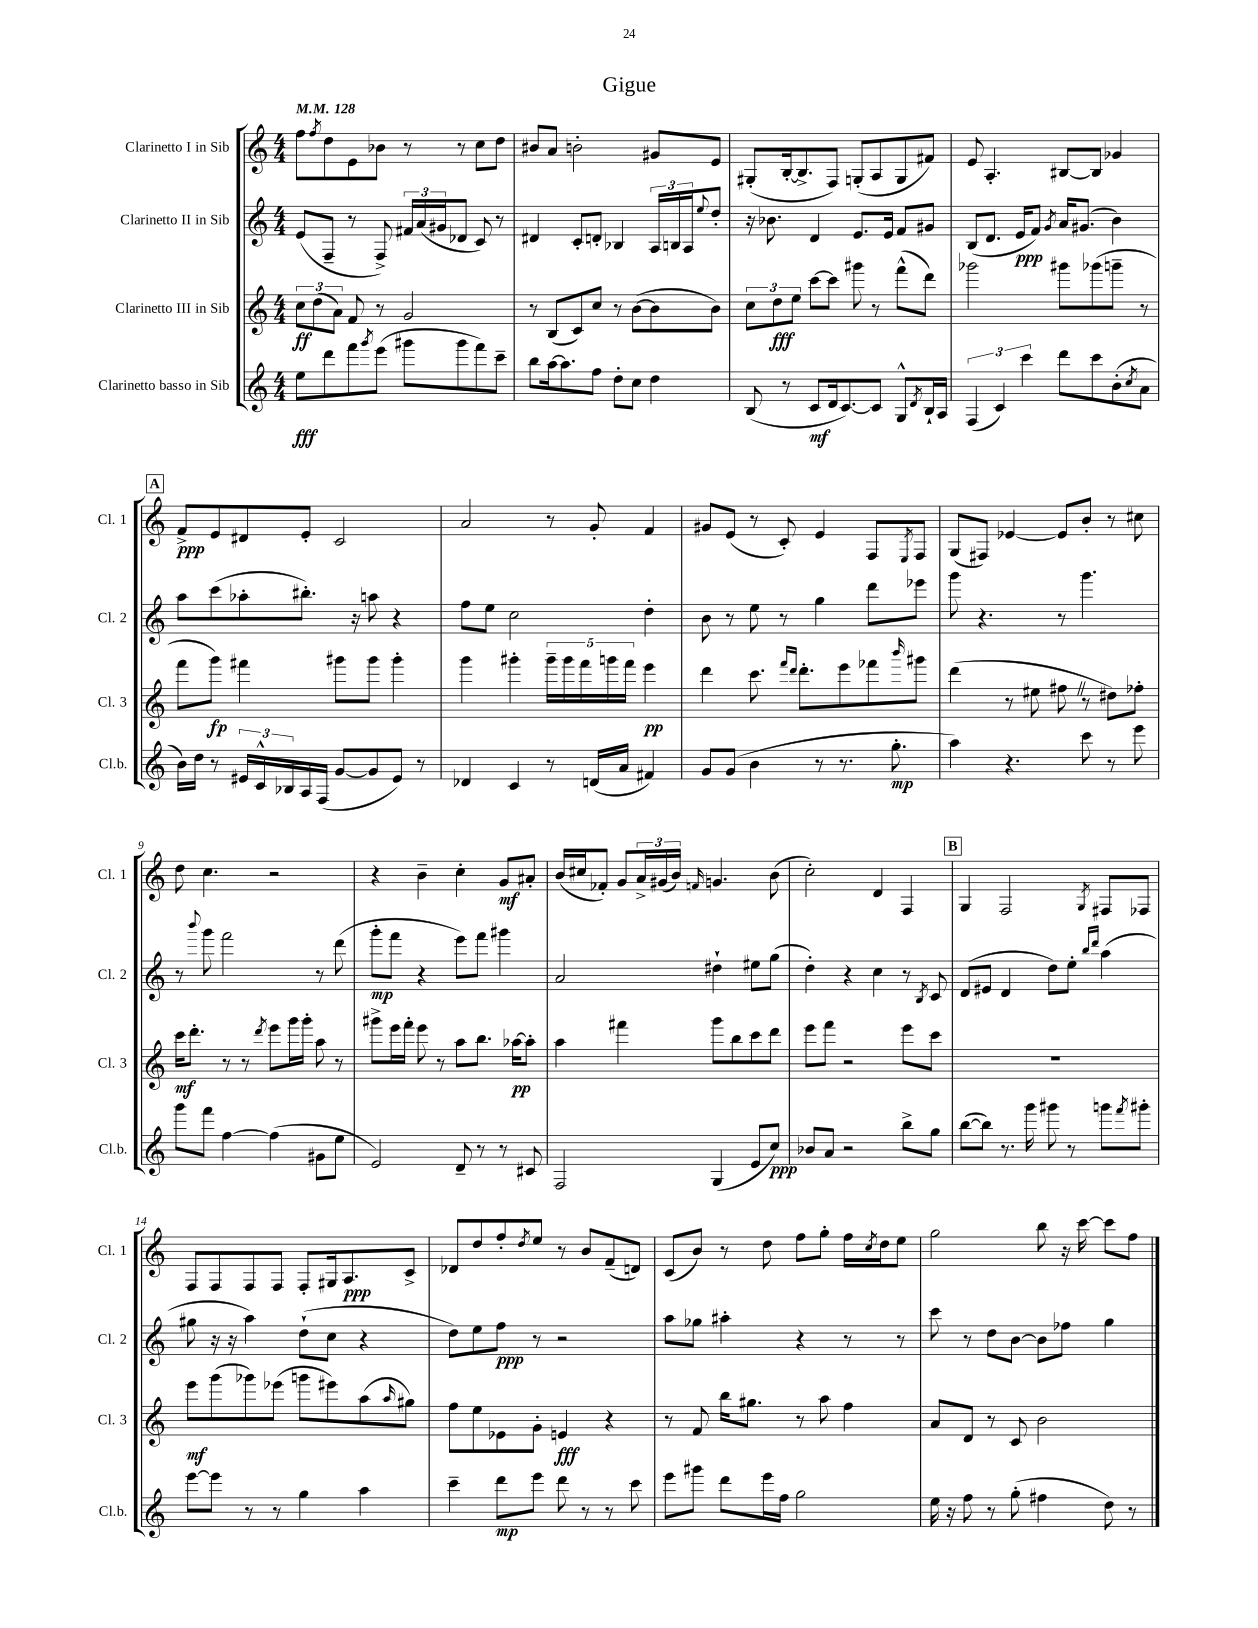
\header { title = "Gigue" }
<<
\new StaffGroup <<
\new Staff = "s0" \with { instrumentName = "Clarinetto I in Sib" shortInstrumentName = "Cl. 1" } {
    \clef treble \key c \major \numericTimeSignature \time 4/4 \tempo 4 = 128
    f''8 \acciaccatura { f''8 } d''8 e'8 bes'8 r8 r8 c''8 d''8 |
    bis'8 a'8 b'2-. gis'8 e'8 |
    gis8-.( b16~-. b8.-> f8) g8-.( a8 g8 fis'8) |
    e'8 a4.-. bis8~ bis8 ges'4 |
    \mark \markup { \box "A" } f'8->\ppp e'8 dis'8 e'8-. c'2 |
    a'2 r8 g'8-. f'4 |
    gis'8 e'8( r8 c'8-.) e'4 f8 \acciaccatura { e8 } f8 |
    g8( fis8) ees'4~ ees'8 b'8-. r8 cis''8 |
    d''8 c''4. r2 |
    r4 b'4-- c''4-. g'8\mf ais'8-. |
    b'16( cis''16 fes'8-.) g'8 \tuplet 3/2 { a'16-> gis'16( b'16) } \grace { f'16 } g'4. b'8( |
    c''2-.) d'4 f4 |
    \mark \markup { \box "B" } g4 f2 \acciaccatura { g8 } fis8 fes8 |
    f8 f8 f8 f8 f8-. gis16 a8.\ppp c'8-> |
    des'8 d''8 f''8-. \acciaccatura { d''8 } e''8 r8 b'8 f'8--( d'8) |
    c'8( b'8) r8 d''8 f''8 g''8-. f''16 \acciaccatura { c''8 } d''16 e''8 |
    g''2 b''8 r16 c'''16~ c'''8 f''8 \bar "|." |
}
\new Staff = "s1" \with { instrumentName = "Clarinetto II in Sib" shortInstrumentName = "Cl. 2" } {
    \clef treble \key c \major \numericTimeSignature \time 4/4
    e'8( f8-- r8 f8->) \tuplet 3/2 { fis'16 a'16( gis'16 } des'8 c'8) r8 |
    dis'4 c'8-. d'8-. bes4 \tuplet 3/2 { a16 b16 a16 } \appoggiatura { e''8 } d''8-. |
    r16 bes'8. d'4 e'8. e'16 f'8 gis'8 |
    b8( d'8. e'16\ppp f'8) \acciaccatura { g'8 } a'16 gis'8.( b'4) |
    \mark \markup { \box "A" } a''8 c'''8( aes''8-. bis''8.-.) r16 a''8 r4 |
    f''8 e''8 c''2 d''4-. |
    b'8 r8 e''8 r8 g''4 d'''8 ees'''8 |
    g'''8 r4. r8 g'''4. |
    r8 \appoggiatura { b'''8 } g'''8 f'''2 r8 d'''8( |
    g'''8-.\mp f'''8 r4 e'''8) f'''8 gis'''4 |
    a'2 dis''4-! eis''8 g''8( |
    d''4-.) r4 c''4 r8 \acciaccatura { b8 } c'8 |
    \mark \markup { \box "B" } d'8( eis'8 d'4 d''8) e''8-. \grace { b''16 d'''16 } a''4( |
    gis''8 r16 r16 a''4) d''8-!( c''8 r4 |
    d''8) e''8 f''8\ppp r8 r2 |
    a''8 ges''8 ais''4-. r4 r8 r8 |
    c'''8 r8 d''8 b'8~ b'8 fes''8 g''4 \bar "|." |
}
\new Staff = "s2" \with { instrumentName = "Clarinetto III in Sib" shortInstrumentName = "Cl. 3" } {
    \clef treble \key c \major \numericTimeSignature \time 4/4
    \tuplet 3/2 { c''8\ff d''8( a'8) } f'8 r8 g'2 |
    r8 b8( c'8) c''8 r8 b'8~( b'8 b'8) |
    \tuplet 3/2 { c''8 d''8\fff e''8 } c'''8~ c'''8 gis'''8 r8 f'''8-^( d'''8) |
    ges'''2 gis'''8 ges'''8( g'''8-- r8 |
    \mark \markup { \box "A" } f'''8 g'''8\fp) fis'''4 gis'''8 gis'''8 gis'''4-. |
    g'''4 gis'''4-. \tuplet 5/4 { gis'''16-- gis'''16 f'''16 g'''16 f'''16 } e'''4\pp |
    d'''4 c'''8. \grace { f'''16 d'''16 } d'''8.-. e'''8 fes'''8 \grace { b'''16 } gis'''8 |
    d'''4( r8 eis''8 fis''8 \once \override BreathingSign.text = \markup { \musicglyph "scripts.caesura.straight" } \breathe r8 dis''8) fes''8-. |
    c'''16\mf d'''8.-. r8 r8 \acciaccatura { d'''8 } e'''8 g'''16 g'''16-. a''8 r8 |
    gis'''8-> e'''16 f'''16-. e'''8 r8 a''8 b''8. aes''16~\pp aes''8-. |
    a''4 fis'''4 g'''8 b''8 c'''8 d'''8 |
    e'''8 f'''8 r2 e'''8 c'''8 |
    \mark \markup { \box "B" } R1 |
    e'''8\mf g'''8( ges'''8) ees'''8( g'''8 eis'''8) a''8( \grace { a''16 } gis''8) |
    f''8 e''8 ees'8 g'8-. e'4\fff r4 |
    r8 f'8 b''16 gis''8. r8 a''8 f''4 |
    a'8 d'8 r8 c'8 b'2 \bar "|." |
}
\new Staff = "s3" \with { instrumentName = "Clarinetto basso in Sib" shortInstrumentName = "Cl.b." } {
    \clef treble \key c \major \numericTimeSignature \time 4/4
    e''8\fff d'''8 f'''8 \acciaccatura { g'''8 } e'''8( gis'''8 gis'''8 f'''8) c'''8-- |
    b''8 a''16~ a''8. f''8 d''8-. c''8 d''4 |
    b8( r8 c'8\mf d'16 c'8.~) c'8 g8-^ \acciaccatura { d'8 } b16-! a16 |
    \tuplet 3/2 { f4( c'4) c'''4 } d'''8 c'''8 b'8-.( \acciaccatura { c''8 } a'8 |
    \mark \markup { \box "A" } b'16) d''16 r8 \tuplet 3/2 { eis'16 c'16-^ bes16 } a16 f16( g'8~ g'8 eis'8) r8 |
    des'4 c'4 r8 d'16( a'16 fis'4) |
    g'8 g'8( b'4 r8 r8. g''8.-.\mp |
    a''4) r4. c'''8 r8 e'''8 |
    g'''8 f'''8 f''4~ f''4( gis'8 e''8 |
    e'2) d'8-- r8 r8 cis'8 |
    f2 g4( e'8 c''8\ppp) |
    bes'8 a'8 r2 b''8-> g''8 |
    \mark \markup { \box "B" } b''8~( b''8) r8. g'''16 gis'''8 r8 g'''8 \acciaccatura { f'''8 } gis'''8-. |
    e'''8~ e'''8 r8 r8 g''4 a''4 |
    c'''4-- d'''8\mp e'''8 d'''8 r8 r8 c'''8 |
    e'''8 gis'''8 d'''8 e'''16 f''16 g''2 |
    e''16 r16 f''8 r8 g''8-.( fis''4 d''8) r8 \bar "|." |
}
>>
>>
